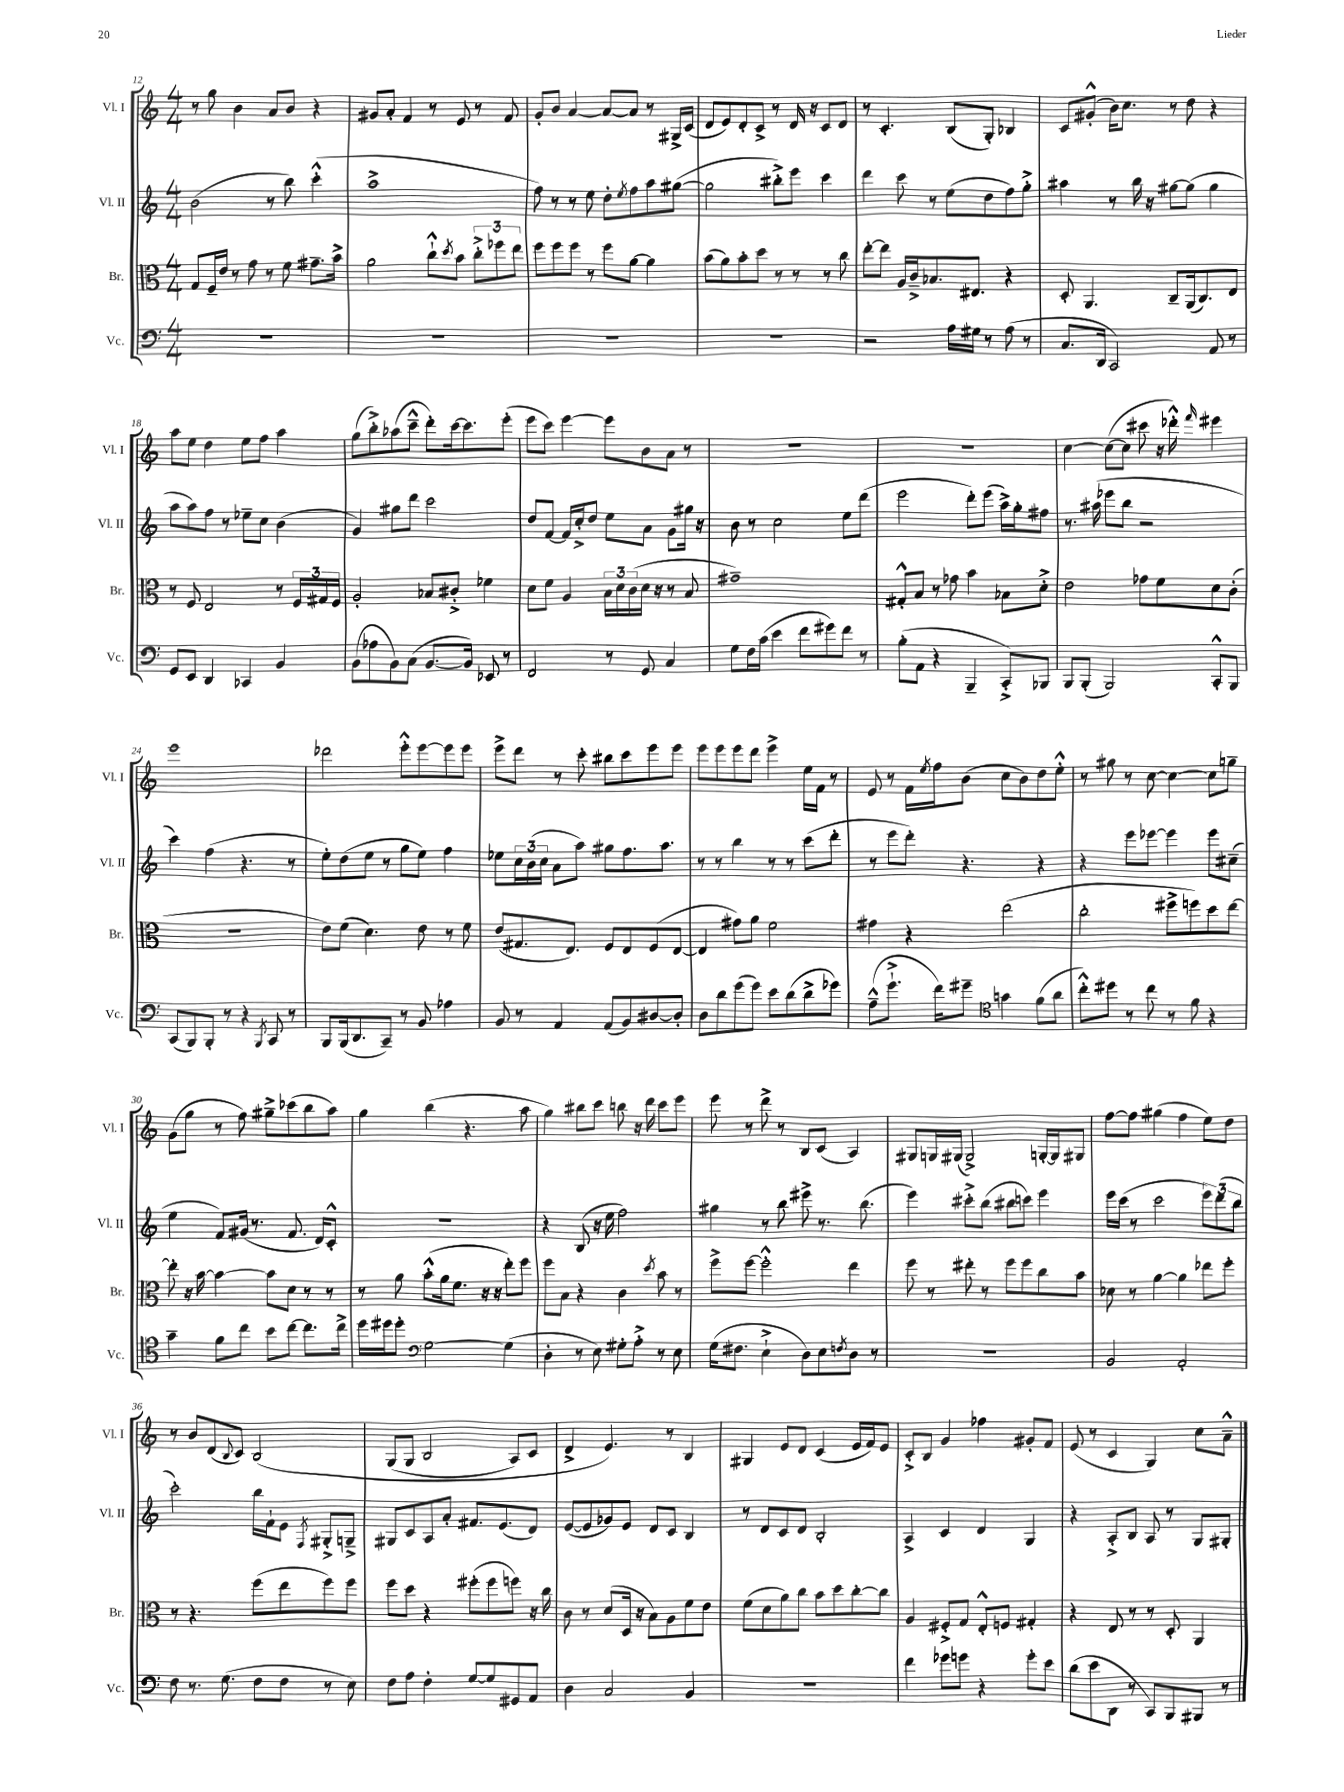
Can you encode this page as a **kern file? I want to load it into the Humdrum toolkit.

**kern	**kern	**kern	**kern
*staff4	*staff3	*staff2	*staff1
*clefF4	*clefC3	*clefG2	*clefG2
*k[]	*k[]	*k[]	*k[]
*M4/4	*M4/4	*M4/4	*M4/4
1r	8G/L	(2b\	8r
.	16F~/L	.	8gg\
.	16e/JJ	.	.
.	8r	.	4b\
.	8g\	.	.
.	8r	8r	8a/L
.	8f\	8bb\)	8b/J
.	8.g#~\L	(4ccc'^^\	4r
.	16b^\Jk	.	.
=	=	=	=
1r	2a\	1aa^	8g#/L
.	.	.	8a'/J
.	.	.	4f/
.	8cc`^^\L	.	8r
.	8qdd/	.	.
.	8b\J	.	8e/
.	12cc'^\L	.	8r
.	12ff-\	.	.
.	.	.	8f/
.	12ee\J	.	.
=	=	=	=
1r	8ff\L	8ff\)	8g'/L
.	8ff\	8r	8b/J
.	8ff\J	8r	[4a/
.	8r	8ee\	.
.	8ff\L	8dd'\L	8a/_L
.	.	8qee/	.
.	[8a\J	8ff\	8a/]J
.	4a\]	8aa\	8r
.	.	([8gg#\J	16G#^/LL
.	.	.	(16c/JJ
=	=	=	=
1r	(8b\L	2gg#\]	8d/L
.	8a\)	.	8e/)
.	8b'\	.	8d'/
.	8dd\J	.	8c^/J
.	8r	8bb#'^\L)	8r
.	8r	8eee\J	16d/
.	.	.	16r
.	8r	4ccc\	8c/L
.	8cc\	.	8d/J
=	=	=	=
2r	[8ee'\L	4ddd\	8r
.	8ee\]J	.	4.c'/
.	16A/LL	8ccc\	.
.	16c~^/J	.	.
.	8.B-/	8r	.
16A\LL	.	(8ee\L	(8B/L
16G#\JJ	8.E#/J	.	.
8r	.	8dd\	8G'/J)
(8A\	4r	8ff\)	4B-/
8r	.	8gg'^\J	.
=	=	=	=
8.C/L	8D'/	4aa#\	8c/L
.	4.AA/	.	(8g#'^^/J
16DD/Jk	.	.	.
2CC/)	.	8r	16b\LK)
.	.	.	8.cc\J
.	.	16bb\	.
.	.	16r	.
.	8C~/L	[8gg#\L	8r
.	(16AA/k	(8gg#\]J	8dd\
.	8.C/)	.	.
8AA/	.	4gg#\	4r
8r	8E/J	.	.
=	=	=	=
8GG/L	8r	8aa\L	8aa\L
8EE/J	8F/	8aa\)	8ee\J
4DD/	2E/	8ff\J	4dd\
.	.	8r	.
4CC-/	.	8ee-~\L	8ee\L
.	.	8cc\J	8ff\J
4BB/	8r	(4b\	4aa\
.	24F/LL	.	.
.	24G#/	.	.
.	24F/JJ	.	.
=	=	=	=
(8BB\L	2A'/	4g/)	(8gg\L
8A-\	.	.	8bb'^\)
8BB\)	.	8gg#\L	(8aa-\
(8C\J	.	8ddd\J	8ccc~^^\J
[8.BB/L	8B-/L	2ccc\	8ddd'\L)
.	8c#'^/J	.	[16ccc\k
16BB/]Jk)	.	.	8.ccc\]
8EE-/	4f-\	.	.
8r	.	.	(8eee'\J
=	=	=	=
2FF/	8d\L	8dd/L	8eee\L
.	8f\J	[8f/J	8ccc\J)
.	4A/	16f/]LL	[4eee\
.	.	16cc'^/J	.
.	.	8dd/J	.
8r	24B\LL	8ee\L	8eee\]L
.	24d\	.	.
.	(24c\	.	.
8GG/	16d\JJ	8a\J	8b\
.	16r	.	.
4C/	8r	8g\L	8a\J
.	8B/	16gg#\Jk	8r
.	.	16r	.
=	=	=	=
8G\L	1g#~)	8b\	1r
16F\L	.	8r	.
(16c\JJ	.	.	.
4e\	.	2cc\	.
8f\L	.	.	.
8g#\)	.	.	.
8f\J	.	8ee\L	.
8r	.	(8ddd\J	.
=	=	=	=
(8B'\L	8G#'^^/L	2eee\	1r
8AA\J	8B/J	.	.
4r	8r	.	.
.	8g-\	.	.
4BBB~/	4b\	8ddd'\L)	.
.	.	(8eee\J	.
8CC'^/L)	8B-\L	16aa^\LL)	.
.	.	16gg'\J	.
8BBB-/J	8d'^\J	8ff#\J	.
=	=	=	=
8BBB/L	2e\	8.r	[4cc\
(8BBB'/J	.	.	.
.	.	(16aa#\	.
2BBB/)	.	8eee-\L	(8cc\_L
.	.	8bb\J	8cc\]J
.	8g-\L	2r	8ccc#\
.	8f\	.	16r
.	.	.	16ddd-'^^\)
.	.	.	16qqfff/
8CC'^^/L	8d\	.	4eee#\
8BBB/J	(8c'\J	.	.
=	=	=	=
(8CC/L	1r	4ccc\)	1eee
8BBB/)	.	.	.
8BBB'/J	.	(4ff\	.
8r	.	.	.
4r	.	4.r	.
8qBBB/	.	.	.
8CC/	.	.	.
8r	.	8r	.
=	=	=	=
8BBB/L	8e\L)	8ee'\L)	2ddd-\
(16BBB/k	(8f\J	(8dd\	.
8.DD/	.	.	.
.	4.d\)	8ee\J	.
8CC~/J)	.	8r	.
8r	.	8gg\L	8eee'^^\L
8BB/	8e\	8ee\J)	[8eee\
4A-\	8r	4ff\	8eee\]
.	8f\	.	8eee\J
=	=	=	=
8BB/	(8e/L	8ee-\L	8eee^\L
8r	8.G#/	24cc\L	8ddd\J
.	.	(24b\	.
.	.	24cc\JJ	.
4AA/	.	8a\L	8r
.	8.E/J)	.	.
.	.	8aa\J)	8ccc'\
(8AA/L	8F/L	8gg#\L	8bb#\L
8BB/)	8E/	8.ff\	8ccc\
[8D#/	(8F/	.	8eee\
.	.	8.aa\J	.
8D#'/]J	[8E/J	.	8eee\J
=	=	=	=
8D\L	4E/]	8r	8eee\L
8d\	.	8r	8eee\
(8g\	8g#\L)	4bb\	8eee\
8g\J)	8a\J	.	8ddd\J
8e\L	2f\	8r	4eee^\
(8d\	.	8r	.
8d^\	.	(8ccc\L	16ee\LL
.	.	.	16f\JJ
8g-\J)	.	8ddd'\J	8r
=	=	=	=
(8A~^^\L	4g#\	8r	8e/
8.g`^\J	.	8eee\L	8r
.	4r	8ddd'\J)	16f\LL
.	.	.	8qee/
16f\LK)	.	.	16ff\J
8g#~\J	.	4.r	(8b\J
*clefC4	*	*	*
4g\	(2ee\	.	8cc\L
.	.	.	8b\)
(8f\L	.	4r	8dd\
8a\J	.	.	8ee'^^\J
=	=	=	=
8cc'^^\L)	2cc'\	4r	8r
8dd#\J	.	.	8gg#\
8r	.	8eee\L	8r
8cc\	.	[8eee-\J	[8cc\
8r	8ff#^\L	4eee-\]	4cc\_
8f\	8ff\)	.	.
4r	8dd\	8eee-\L	8cc\]L
.	[8ee\J	(8cc#~\J	8gg~\J
=	=	=	=
4g~\	8ee'\]	4ee\	(8g\L
.	16r	.	8gg\J
.	[16b\	.	.
8f\L	4b\_	8f/L)	8r
8cc\J	.	(16g#/Jk	8ff\)
.	.	8.r	.
8b\L	8b\]L	.	8gg#~^\L
[8cc\J	8d\J	8.f/	(8ccc-\
8.cc\]L	8r	.	8bb\
.	.	16d/LK)	.
.	8r	8c'^^/J	8aa\J)
16cc^\Jk	.	.	.
=	=	=	=
16dd\LL	8r	1r	4gg\
16dd#\J	.	.	.
8dd#'\J	8a\	.	.
*clefF4	*	*	*
[2G\	(8b'^^\L	.	(4bb\
.	16a\k	.	.
.	8.f\J	.	.
.	.	.	4.r
.	16r	.	.
.	16r	.	.
(4G\]	8ee'\L)	.	.
.	8ff\J	.	8aa\
=	=	=	=
4D'\	8ff\L	4r	4gg\)
.	8B\J	.	.
8r	4r	(8B/	8bb#\L
8E\)	.	16r	8ccc\J
.	.	16ee\	.
8G#'\L	4c\	2ff\)	8bb\
8A'^\J	.	.	16r
.	.	.	16ddd\
.	8qdd/	.	.
8r	8b\	.	8ccc\L
8E\	8r	.	8eee\J
=	=	=	=
(16G\LK	8ff^\L	4gg#\	8eee\
8.F#\J	.	.	.
.	[8ff\J	.	8r
4E`^\	2ff'^^\]	8r	8ddd^\
.	.	8bb\	8r
8D\L)	.	8eee#^\	8B/L
8E\	.	8.r	(8c/J
8qF/	.	.	.
8D\J	4ee\	.	4A/)
.	.	(8.bb\	.
8r	.	.	.
=	=	=	=
1r	8ff\	4eee\)	8G#/L
.	8r	.	16G/L
.	.	.	(16G#/JJ
.	8ee#'\	8ccc#'^\L	2G#^/)
.	8r	(8bb\J	.
.	8ff\L	8bb#\L	.
.	8ff\	8ccc\J)	.
.	8cc\	4eee\	[16G'/LL
.	.	.	16G/]J
.	8b\J	.	8G#/J
=	=	=	=
2BB/	8d-\	16eee\LL	[8ff\L
.	.	(16ccc\JJ	.
.	8r	8r	8ff\]J
.	[4a\	2ccc\	(4gg#\
2AA'/	4a\]	.	4ff\
.	8ee-\L	12eee\L)	8ee\L)
.	.	(12ddd\	.
.	8ff'\J	.	8dd\J
.	.	12bb\J	.
=	=	=	=
8F\	8r	2ccc'\)	8r
8.r	4.r	.	8b/L
.	.	.	(8d/
(8.G\	.	.	.
.	.	.	8qqB/
.	.	.	8c/J)
8F\L	(8ff\L	16bb\LL	&(2B/
.	.	16f`\J	.
8F\J	8ee\	8e\J	.
.	.	8qF/	.
8r	8ff\)	8G#'^/L	.
8E\)	8ff\J	8G~^/J	.
=	=	=	=
8F\L	8ff\L	8G#/L	(8G/L
8A\J	8dd\J	8c/	8G/J
4F'\	4r	8A/	2B/
.	.	8a'/J	.
[8G/L	(8ff#'\L	8.f#/L	.
8G/]	8ff#\	.	.
.	.	(8.e/	.
8GG#/	8ff\J)	.	8A/L)
8AA/J	16r	8d/J)	8c/J
.	16cc\	.	.
=	=	=	=
4D\	8c\	([8e/L	4d^/
.	8r	8e/]	.
2C/	(8d/L	8g-/)	4.e/&)
.	16D/Jk	8e/J	.
.	16r	.	.
.	8B\L)	8d/L	.
.	8A\	8c/J	8r
4BB/	8f\	4B/	4B/
.	8e\J	.	.
=	=	=	=
1r	(8f\L	8r	4G#/
.	8d\	8d/L	.
.	8a\)	8c/	8e/L
.	8cc\J	8d/J	8d/J
.	8b\L	2B'/	(4c/
.	8dd\	.	.
.	[8cc'\	.	16e/LL
.	.	.	16f/J)
.	8cc\]J	.	8e/J
=	=	=	=
4f\	4A/	4A^/	8c'^/L
.	.	.	8B/J
8g-\L	8F#'^/L	4c/	4g/
8g\J	8G/J	.	.
4r	8E'^^/L	4d/	4ff-\
.	8F/J	.	.
8g'\L	4G#'/	4G/	8g#'/L
8e\J	.	.	8f/J
=	=	=	=
(8d\L	4r	4r	(8e/
8e\	.	.	8r
8DD\J	8E/	8A'^/L	4c/
8r	8r	8B/J	.
8CC/L)	8r	8A/	4G/)
8BBB/	8D'/	8r	.
8BBB#/J	4AA/	8G/L	8cc\L
8r	.	8G#'/J	8a~^^\J
==	==	==	==
*-	*-	*-	*-
